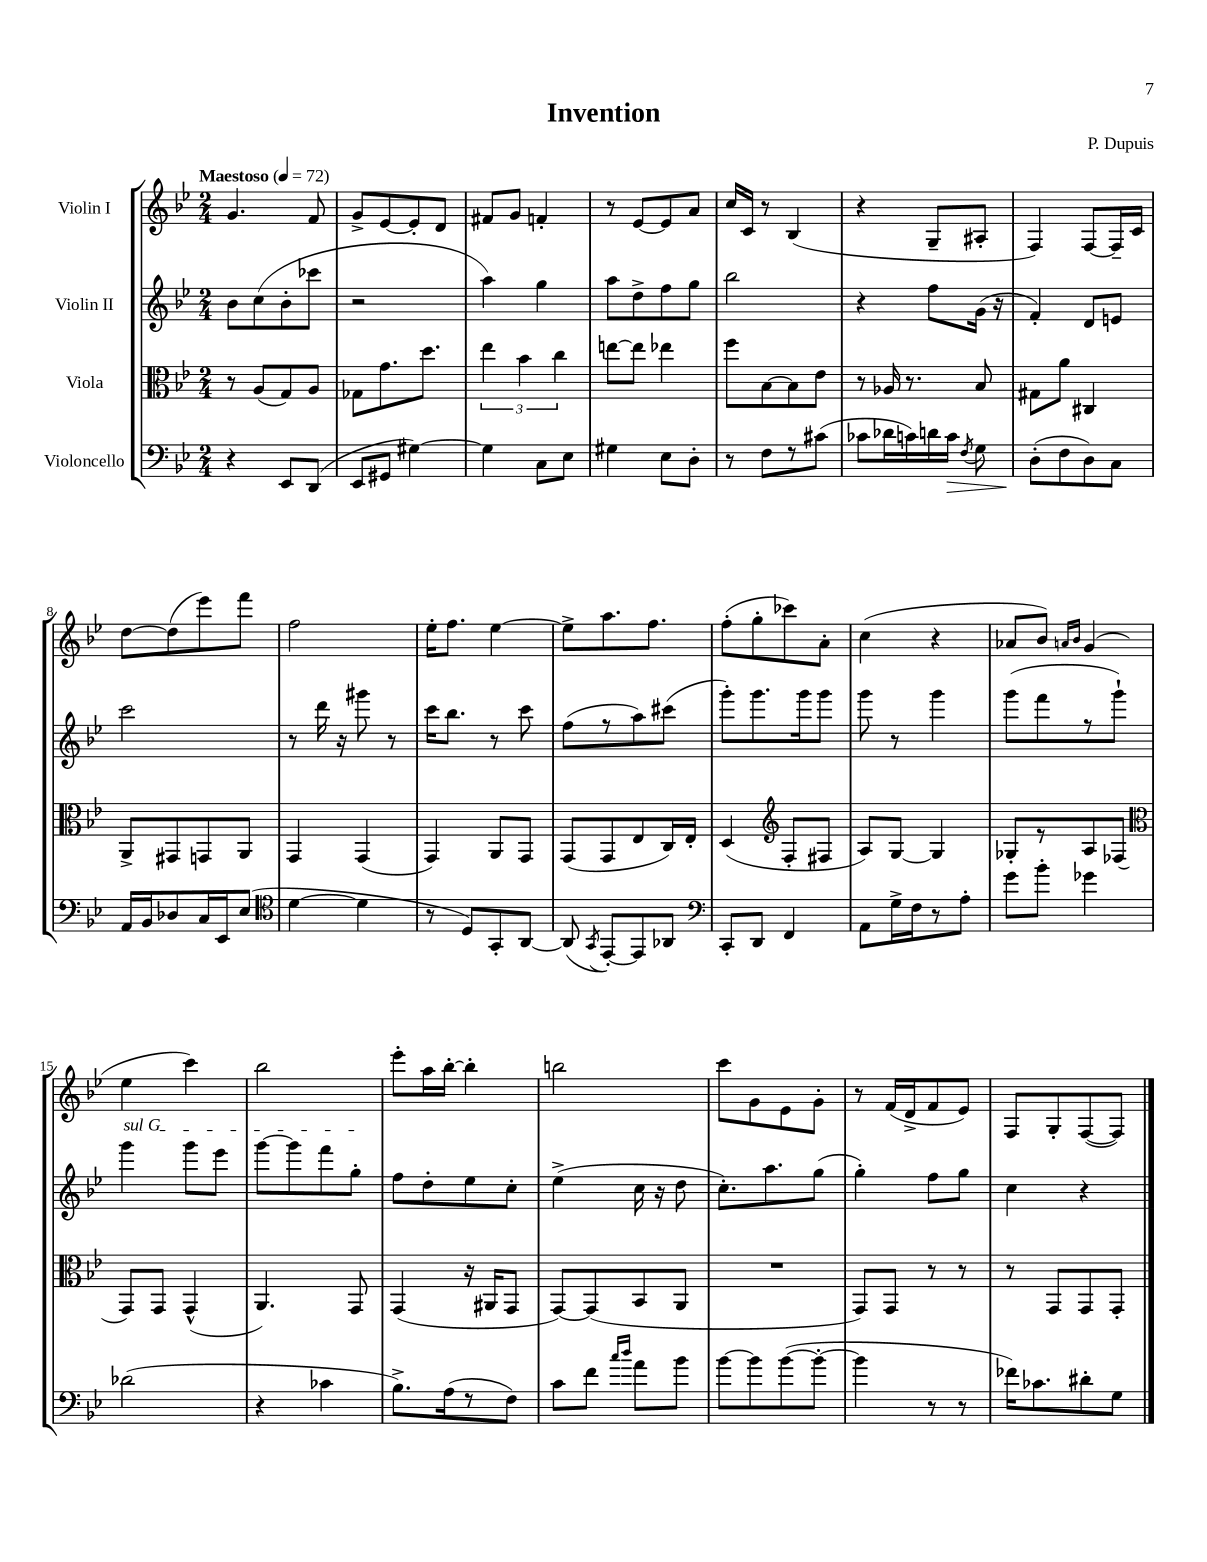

**kern	**kern	**kern	**kern
*staff4	*staff3	*staff2	*staff1
*clefF4	*clefC3	*clefG2	*clefG2
*k[b-e-]	*k[b-e-]	*k[b-e-]	*k[b-e-]
*M2/4	*M2/4	*M2/4	*M2/4
*MM72	*MM72	*MM72	*MM72
4r	8r	8b-	4.g
.	(8A	(8cc	.
8EE-	8G)	8b-'	.
(8DD	8A	8ccc-	8f
=	=	=	=
8EE-	8G-	2r	8g^
8GG#	8.g	.	[8e-
[4G#)	.	.	8e-']
.	8.dd	.	.
.	.	.	8d
=	=	=	=
4G#]	6ee-	4aa)	8f#
.	.	.	8g
.	6b-	.	.
8C	.	4gg	4f'
.	6cc	.	.
8E-	.	.	.
=	=	=	=
4G#	[8ee	8aa	8r
.	8ee]	8dd^	[8e-
8E-	4ee-	8ff	8e-]
8D'	.	8gg	8a
=	=	=	=
8r	8ff	2bb-	16cc
.	.	.	16c
8F	[8B-	.	8r
8r	8B-]	.	(4B-
(8c#	8e-	.	.
=	=	=	=
8c-	8r	4r	4r
16d-	16A-	.	.
16c)	8.r	.	.
16d	.	8ff	8G~
16c	.	.	.
8qF	.	.	.
8G	8B-	(16g	8A#'
.	.	16r	.
=	=	=	=
(8D'	8G#	4f')	4F)
8F	8a	.	.
8D)	4C#	8d	[8F
8C	.	8e	16F~]
.	.	.	16c
=	=	=	=
16AA	8AA^	2ccc	[8dd
16BB-	.	.	.
8D-	8GG#	.	(8dd]
16C	8GG	.	8eee-)
16EE-	.	.	.
(8E-	8AA	.	8fff
=	=	=	=
*clefC4	*	*	*
[4d	4GG	8r	2ff
.	.	16ddd	.
.	.	16r	.
4d]	(4GG	8ggg#	.
.	.	8r	.
=	=	=	=
8r	4GG)	16ccc	16ee-'
.	.	8.bb-	8.ff
8D)	.	.	.
8GG'	8AA	8r	[4ee-
[8AA	8GG	8ccc	.
=	=	=	=
(8AA]	(8GG	(8ff	8ee-^]
8qGG	.	.	.
[8EE-')	8GG	8r	8.aa
8EE-]	8E-	8aa)	.
.	.	.	8.ff
8AA-	16C)	(8ccc#	.
.	16E-'	.	.
=	=	=	=
*clefF4	*	*	*
8CC'	(4D	8ggg')	(8ff'
8DD	.	8.ggg	8gg'
*	*clefG2	*	*
4FF	8F'	.	8ccc-)
.	.	16ggg	.
.	8F#	8ggg	8a'
=	=	=	=
8AA	8A)	8ggg	(4cc
16G^	[8G	8r	.
16F	.	.	.
8r	4G]	4ggg	4r
8A'	.	.	.
=	=	=	=
8g	8G-'	(8ggg	8a-
8b-'	8r	8fff	8b-)
.	.	.	16qqa
.	.	.	16qqb-
4g-	8A	8r	(4g
.	(8F-	8ggg`)	.
=	=	=	=
*	*clefC3	*	*
(2d-	8GG)	4ggg	4ee-
.	8GG	.	.
.	(4GG^^	8ggg	4ccc)
.	.	8eee-	.
=	=	=	=
4r	4.AA)	[8ggg	2bb-
.	.	8ggg]	.
4c-	.	8fff	.
.	8GG	8gg'	.
=	=	=	=
8.B-^)	(4GG	8ff	8eee-'
.	.	8dd'	16aa
(16A	.	.	[16bb-'
8r	16r	8ee-	4bb-']
.	16AA#	.	.
8F)	8GG	8cc'	.
=	=	=	=
8c	[8GG)	(4ee-^	2bb
8f	(8GG]	.	.
16qqcc	.	.	.
16qqdd	.	.	.
8a	8BB-	16cc	.
.	.	16r	.
8b-	8AA	8dd	.
=	=	=	=
[8b-	2r	8.cc')	8ccc
8b-]	.	.	8g
.	.	8.aa	.
([8b-	.	.	8e-
8b-'_	.	(8gg	8g'
=	=	=	=
4b-]	8GG)	4gg')	8r
.	8GG	.	(16f
.	.	.	16d^
8r	8r	8ff	8f
8r	8r	8gg	8e-)
=	=	=	=
16f-)	8r	4cc	8F
8.c-	.	.	.
.	8GG	.	8G'
8d#'	8GG	4r	([8F
8G	8GG'	.	8F])
==	==	==	==
*-	*-	*-	*-
